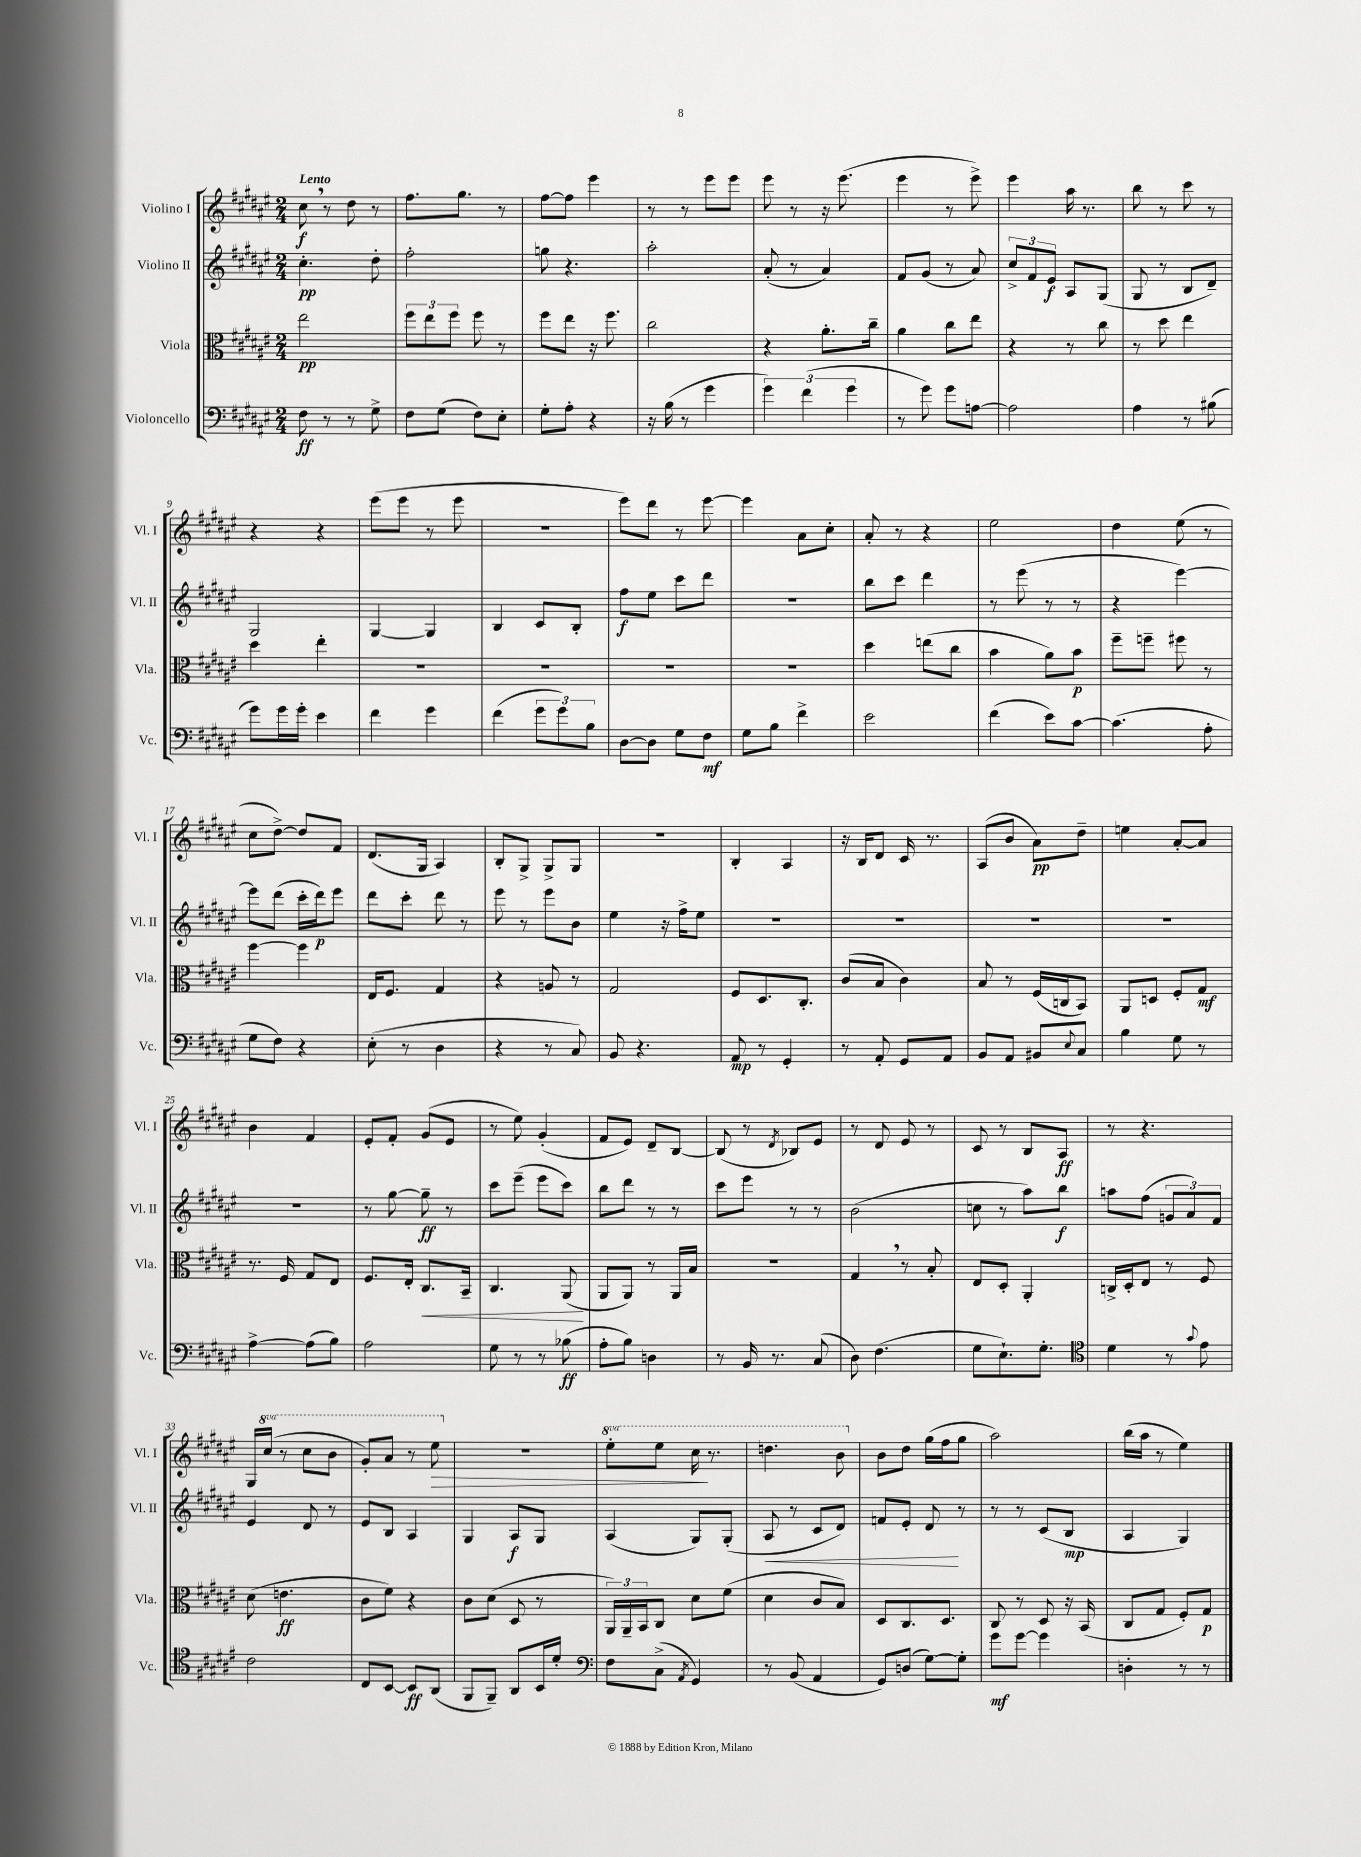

**kern	**dynam	**kern	**dynam	**kern	**dynam	**kern	**dynam
*part4	*part4	*part3	*part3	*part2	*part2	*part1	*part1
*staff4	*staff4	*staff3	*staff3	*staff2	*staff2	*staff1	*staff1
*I"Violoncello	*	*I"Viola	*	*I"Violino II	*	*I"Violino I	*
*I'Vc.	*	*I'Vla.	*	*I'Vl. II	*	*I'Vl. I	*
*clefF4	*	*clefC3	*	*clefG2	*	*clefG2	*
*k[f#c#g#d#a#e#]	*	*k[f#c#g#d#a#e#]	*	*k[f#c#g#d#a#e#]	*	*k[f#c#g#d#a#e#]	*
*M2/4	*	*M2/4	*	*M2/4	*	*M2/4	*
=1	=1	=1	=1	=1	=1	=1	=1
!	!	!	!	!	!	!LO:TX:a:B:t=Lento	!
8F#\	ff	2ee#\	pp	4.cc#'\	pp	8cc#,\	f
8r	.	.	.	.	.	8r	.
8r	.	.	.	.	.	8dd#\	.
8G#^\	.	.	.	8dd#'\	.	8r	.
=2	=2	=2	=2	=2	=2	=2	=2
8F#\L	.	12ff#\L	.	2ff#'\	.	8.ff#\L	.
.	.	12ee#\	.	.	.	.	.
(8G#\J	.	.	.	.	.	.	.
.	.	12ff#\J	.	.	.	.	.
.	.	.	.	.	.	8.gg#\J	.
8F#\L)	.	8ff#\	.	.	.	.	.
8E#'\J	.	8r	.	.	.	8r	.
=3	=3	=3	=3	=3	=3	=3	=3
8G#'\L	.	8ff#\L	.	8ggn\	.	[8ff#\L	.
8A#'\J	.	8ee#\J	.	4.r	.	8ff#\J]	.
4r	.	16r	.	.	.	4eee#\	.
.	.	8.ff#\	.	.	.	.	.
=4	=4	=4	=4	=4	=4	=4	=4
16r	.	2cc#\	.	2aa#'\	.	8r	.
(16B\	.	.	.	.	.	.	.
8r	.	.	.	.	.	8r	.
4g#\	.	.	.	.	.	8eee#\L	.
.	.	.	.	.	.	8eee#\J	.
=5	=5	=5	=5	=5	=5	=5	=5
6g#\)	.	4r	.	(8a#'/	.	8eee#\	.
.	.	.	.	8r	.	8r	.
(6f#\	.	.	.	.	.	.	.
.	.	8.a#'\L	.	4a#/)	.	16r	.
.	.	.	.	.	.	(8.eee#\	.
6g#\	.	.	.	.	.	.	.
.	.	16cc#~\Jk	.	.	.	.	.
=6	=6	=6	=6	=6	=6	=6	=6
8r	.	4a#\	.	8f#/L	.	4eee#\	.
8g#\)	.	.	.	(8g#/J	.	.	.
8g#\L	.	8cc#\L	.	8r	.	8r	.
[8An\J	.	8ee#\J	.	8a#/)	.	8eee#^\)	.
=7	=7	=7	=7	=7	=7	=7	=7
2A\]	.	4r	.	12cc#^/L	.	4eee#\	.
.	.	.	.	12f#/	.	.	.
.	.	.	.	12e#/J	f	.	.
.	.	8r	.	8A#/L	.	16aa#\	.
.	.	.	.	.	.	8.r	.
.	.	8cc#\	.	(8G#/J	.	.	.
=8	=8	=8	=8	=8	=8	=8	=8
4A#\	.	8r	.	8G#/	.	8bb\	.
.	.	8dd#\	.	8r	.	8r	.
8r	.	4ee#\	.	8B/L	.	8ccc#\	.
(8B#X\	.	.	.	8d#~/J)	.	8r	.
!!LO:LB:g=z
=9	=9	=9	=9	=9	=9	=9	=9
8g#\L)	.	4dd#\	.	2G#/	.	4r	.
16g#\L	.	.	.	.	.	.	.
16g#'\JJ	.	.	.	.	.	.	.
4e#\	.	4ee#'\	.	.	.	4r	.
=10	=10	=10	=10	=10	=10	=10	=10
4f#\	.	2r	.	[4G#/	.	(8eee#\L	.
.	.	.	.	.	.	8eee#\J	.
4g#\	.	.	.	4G#/]	.	8r	.
.	.	.	.	.	.	8eee#\	.
=11	=11	=11	=11	=11	=11	=11	=11
(4f#\	.	2r	.	4B/	.	2r	.
12g#\L	.	.	.	8c#/L	.	.	.
12g#\)	.	.	.	.	.	.	.
.	.	.	.	8B'/J	.	.	.
12B\J	.	.	.	.	.	.	.
=12	=12	=12	=12	=12	=12	=12	=12
[8D#\L	.	2r	.	8ff#\L	f	8eee#\L)	.
8D#\J]	.	.	.	8ee#\J	.	8ddd#\J	.
8G#\L	.	.	.	8ccc#\L	.	8r	.
8F#\J	mf	.	.	8ddd#\J	.	[8eee#\	.
=13	=13	=13	=13	=13	=13	=13	=13
8G#\L	.	2r	.	2r	.	4eee#\]	.
8B\J	.	.	.	.	.	.	.
4f#^\	.	.	.	.	.	8a#\L	.
.	.	.	.	.	.	8cc#'\J	.
=14	=14	=14	=14	=14	=14	=14	=14
2e#\	.	4dd#\	.	8bb\L	.	8a#'/	.
.	.	.	.	8ccc#\J	.	8r	.
.	.	(8een\L	.	4ddd#\	.	4r	.
.	.	8cc#\J	.	.	.	.	.
=15	=15	=15	=15	=15	=15	=15	=15
(4f#\	.	4b\	.	8r	.	2ee#\	.
.	.	.	.	(8eee#\	.	.	.
8e#\L)	.	8a#\L)	.	8r	.	.	.
[8c#\J	.	8b\J	p	8r	.	.	.
=16	=16	=16	=16	=16	=16	=16	=16
(4.c#\]	.	8ff#~\L	.	4r	.	4dd#\	.
.	.	8ffn~\J	.	.	.	.	.
.	.	8ff#X\	.	[4eee#\)	.	(8ee#\	.
8A#'\	.	8r	.	.	.	8r	.
!!LO:LB:g=z
=17	=17	=17	=17	=17	=17	=17	=17
8G#\L	.	[4ff#\	.	8eee#\L]	.	8cc#\L	.
8F#\J)	.	.	.	(8ddd#\J	.	[8dd#^\J)	.
4r	.	4ff#\]	.	16ccc#'\LL	.	8dd#/L]	.
.	.	.	.	16ddd#\J)	p	.	.
.	.	.	.	8eee#\J	.	8f#/J	.
=18	=18	=18	=18	=18	=18	=18	=18
(8E#'\	.	16E#/KL	.	8ddd#\L	.	(8.d#/L	.
.	.	8.F#/J	.	.	.	.	.
8r	.	.	.	8ccc#'\J	.	.	.
.	.	.	.	.	.	16G#/Jk	.
4D#\	.	4G#/	.	8ddd#\	.	4A#/)	.
.	.	.	.	8r	.	.	.
=19	=19	=19	=19	=19	=19	=19	=19
4r	.	4r	.	8eee#\	.	8B'/L	.
.	.	.	.	8r	.	8G#^/J	.
8r	.	8An/	.	8eee#\L	.	8G#^/L	.
8C#/)	.	8r	.	8b\J	.	8G#/J	.
=20	=20	=20	=20	=20	=20	=20	=20
8BB/	.	2G#/	.	4ee#\	.	2r	.
4.r	.	.	.	.	.	.	.
.	.	.	.	16r	.	.	.
.	.	.	.	16ff#^\KL	.	.	.
.	.	.	.	8ee#\J	.	.	.
=21	=21	=21	=21	=21	=21	=21	=21
8AA#/	mp	8F#/L	.	2r	.	4B'/	.
8r	.	8.D#/	.	.	.	.	.
4GG#'/	.	.	.	.	.	4A#/	.
.	.	8.C#'/J	.	.	.	.	.
=22	=22	=22	=22	=22	=22	=22	=22
8r	.	(8c#/L	.	2r	.	16r	.
.	.	.	.	.	.	16B/KL	.
8AA#'/	.	8B/J	.	.	.	8d#/J	.
8GG#/L	.	4c#\)	.	.	.	16c#/	.
.	.	.	.	.	.	8.r	.
8AA#/J	.	.	.	.	.	.	.
=23	=23	=23	=23	=23	=23	=23	=23
8BB/L	.	8B/	.	2r	.	(8A#/L	.
8AA#/J	.	8r	.	.	.	8b/J	.
8BB#X/L	.	(16F#/LL	.	.	.	8a#\L)	pp
.	.	16Cn/J	.	.	.	.	.
8qqE#/	.	.	.	.	.	.	.
8C#/J	.	8BB/J)	.	.	.	8dd#~\J	.
=24	=24	=24	=24	=24	=24	=24	=24
4B\	.	8AA#/L	.	2r	.	4een\	.
.	.	8Dn/J	.	.	.	.	.
8G#\	.	8F#'/L	.	.	.	[8a#'/L	.
8r	.	8G#/J	mf	.	.	8a#/J]	.
!!LO:LB:g=z
=25	=25	=25	=25	=25	=25	=25	=25
[4A#^\	.	8.r	.	2r	.	4b\	.
.	.	16F#/	.	.	.	.	.
(8A#\L]	.	8G#/L	.	.	.	4f#/	.
8B\J)	.	8E#/J	.	.	.	.	.
=26	=26	=26	=26	=26	=26	=26	=26
2A#\	.	8.F#/L	.	8r	.	8e#'/L	.
.	.	.	.	[8gg#\	.	8f#'/J	.
.	.	16E#'/Jk	.	.	.	.	.
!	!	!	!LO:HP:b	!	!	!	!
.	.	8.C#/L	<	8gg#~\]	ff	(8g#/L	.
.	.	.	.	8r	.	8e#/J	.
.	.	16BB~/Jk	.	.	.	.	.
=27	=27	=27	=27	=27	=27	=27	=27
8G#\	.	4.C#/	.	8ccc#\L	.	8r	.
8r	.	.	.	(8eee#~\J	.	8ee#\)	.
8r	.	.	.	8eee#\L	.	(4g#'/	.
(8B-X\	ff	(8AA#/	.	8ccc#\J)	.	.	.
.	.	.	[	.	.	.	.
=28	=28	=28	=28	=28	=28	=28	=28
8A#'\L	.	8AA#/L	.	8bb\L	.	8f#/L	.
8B\J)	.	8AA#/J)	.	8ddd#\J	.	8e#/J)	.
4Dn\	.	8r	.	8r	.	8d#~/L	.
.	.	16AA#/LL	.	8r	.	[8B/J	.
.	.	16B/JJ	.	.	.	.	.
=29	=29	=29	=29	=29	=29	=29	=29
8r	.	2r	.	8ccc#\L	.	(8B/]	.
16BB/	.	.	.	8eee#\J	.	8r	.
8.r	.	.	.	.	.	.	.
.	.	.	.	.	.	8qd#/	.
.	.	.	.	8r	.	8B-X/L)	.
(8C#/	.	.	.	8r	.	8e#/J	.
=30	=30	=30	=30	=30	=30	=30	=30
8D#\)	.	4G#,/	.	(2b\	.	8r	.
(4.F#\	.	.	.	.	.	8d#/	.
.	.	8r	.	.	.	8e#/	.
.	.	8B'/	.	.	.	8r	.
=31	=31	=31	=31	=31	=31	=31	=31
8G#\L	.	8E#/L	.	8ccn\	.	8c#/	.
8.E#`\)	.	8D#'/J	.	8r	.	8r	.
.	.	4AA#'/	.	8aa#\L)	.	8B/L	.
8.G#'\J	.	.	.	.	.	.	.
.	.	.	.	8bb\J	f	8A#/J	ff
=32	=32	=32	=32	=32	=32	=32	=32
*clefC4	*	*	*	*	*	*	*
4d#\	.	16Cn^/LL	.	8aan\L	.	8r	.
.	.	16D#'/J	.	.	.	.	.
.	.	8E#/J	.	(8ff#\J	.	4.r	.
8r	.	8r	.	12gn/L	.	.	.
.	.	.	.	12a#/)	.	.	.
8qqg#/	.	.	.	.	.	.	.
8e#\	.	8F#/	.	.	.	.	.
.	.	.	.	12f#/J	.	.	.
!!LO:LB:g=z
=33	=33	=33	=33	=33	=33	=33	=33
2c#\	.	(8d#\	.	4e#/	.	16G#/LL	.
*	*	*	*	*	*	*8va	*
.	.	.	.	.	.	(16ccc#/JJ	.
.	.	4.en\	ff	.	.	8r	.
.	.	.	.	8d#/	.	8ccc#\L	.
.	.	.	.	8r	.	8bb\J	.
=34	=34	=34	=34	=34	=34	=34	=34
8C#/L	.	8c#\L	.	8e#/L	.	8gg#'/L)	.
[8BB/J	.	8f#\J)	.	8B/J	.	8aa#/J	.
8BB/L]	ff	4r	.	4A#/	.	8r	.
!	!	!	!	!	!	!	!LO:HP:b
(8AA#/J	.	.	.	.	.	8eee#\	>
=35	=35	=35	=35	=35	=35	=35	=35
*	*	*	*	*	*	*X8va	*
8FF#/L	.	8c#\L	.	4G#/	.	2r	.
8FF#~/J)	.	(8d#\J	.	.	.	.	.
8AA#/L	.	8D#/	.	8A#/L	f	.	.
16BB/L	.	8r	.	8G#/J	.	.	.
16d#'/JJ	.	.	.	.	.	.	.
=36	=36	=36	=36	=36	=36	=36	=36
*clefF4	*	*	*	*	*	*	*
*	*	*	*	*	*	*8va	*
8F#\L	.	24AA#/LL)	.	(4A#/	.	8eee#'\L	.
.	.	24AA#~/	.	.	.	.	.
.	.	24BB/J	.	.	.	.	.
(8C#^\J	.	8C#/J	.	.	.	8eee#\J	.
8qAA#/	.	.	.	.	.	.	.
4GG#/)	.	8d#\L	.	8G#/L)	.	16ccc#\	.
.	.	.	.	.	.	8.r	]
.	.	(8f#\J	.	(8G#'/J	.	.	.
=37	=37	=37	=37	=37	=37	=37	=37
!	!	!	!	!	!LO:HP:b	!	!
8r	.	4d#\	.	8A#/	<	4.dddn\	.
(8BB/	.	.	.	8r	.	.	.
4AA#/	.	8c#/L	.	8c#/L	.	.	.
.	.	8B/J)	.	8d#/J)	.	8bb\	.
=38	=38	=38	=38	=38	=38	=38	=38
*	*	*	*	*	*	*X8va	*
8GG#/L)	.	8D#/L	.	8fn/L	.	8b\L	.
(8Dn/J	.	8.C#/	.	8e#'/J	.	8dd#\J	.
[8G#\L)	.	.	.	8d#/	.	(16gg#\LL	.
.	.	8.D#/J	.	.	.	16ff#\J	.
8G#'\J]	.	.	.	8r	[	8gg#\J	.
=39	=39	=39	=39	=39	=39	=39	=39
8g#\L	mf	8C#/	.	8r	.	2aa#\)	.
[8g#\J	.	8r	.	8r	.	.	.
4g#\]	.	8D#/	.	(8c#/L	.	.	.
.	.	16r	.	8B/J	mp	.	.
.	.	(16BB/	.	.	.	.	.
=40	=40	=40	=40	=40	=40	=40	=40
4Dn'\	.	8C#/L	.	4A#/	.	(16bb\LL	.
.	.	.	.	.	.	16aa#\JJ	.
.	.	8G#/J	.	.	.	8r	.
8r	.	8F#'/L)	.	4G#/)	.	4ee#\)	.
8r	.	8G#/J	p	.	.	.	.
==	==	==	==	==	==	==	==
*-	*-	*-	*-	*-	*-	*-	*-
